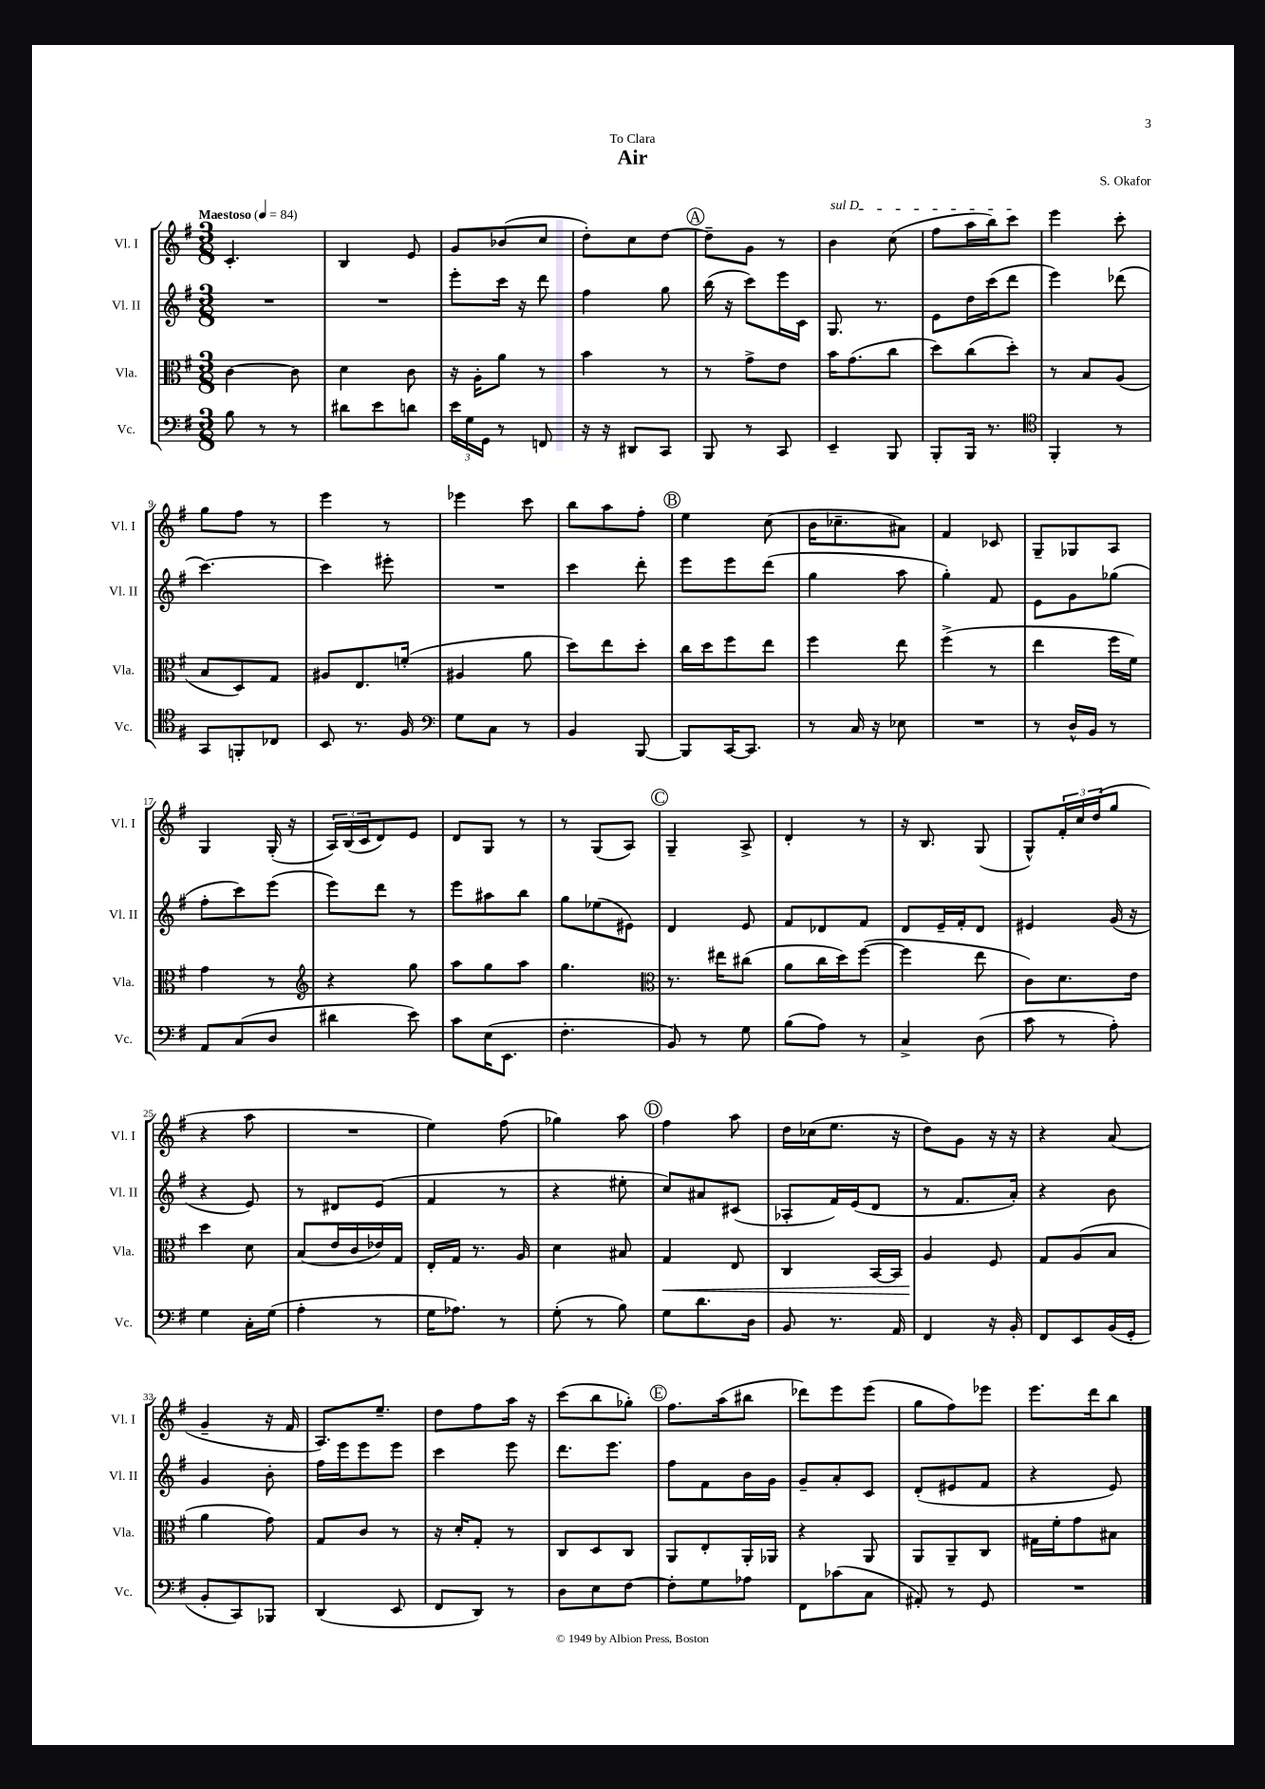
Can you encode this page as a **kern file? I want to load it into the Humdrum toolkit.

**kern	**kern	**dynam	**kern	**kern
*part4	*part3	*part3	*part2	*part1
*staff4	*staff3	*staff3	*staff2	*staff1
*I"Vc.	*I"Vla.	*	*I"Vl. II	*I"Vl. I
*I'Vc.	*I'Vla.	*	*I'Vl. II	*I'Vl. I
*clefF4	*clefC3	*	*clefG2	*clefG2
*k[f#]	*k[f#]	*	*k[f#]	*k[f#]
*M3/8	*M3/8	*	*M3/8	*M3/8
*MM84	*MM84	*	*MM84	*MM84
=1	=1	=1	=1	=1
!	!	!	!	!LO:TX:a:B:t=Maestoso
8B\	[4c\	.	4.r	4.c'/
8r	.	.	.	.
8r	8c\]	.	.	.
=2	=2	=2	=2	=2
8d#X\L	4d\	.	4.r	4B/
8e\	.	.	.	.
8dn\J	8c\	.	.	8e/
=3	=3	=3	=3	=3
24e\LL	16r	.	8eee'\L	8g/L
24G\	.	.	.	.
.	16A'\KL	.	.	.
24GG\JJ	.	.	.	.
8r	8a\J	.	16ccc\Jk	(8b-X/
.	.	.	16r	.
8FFn/	8r	.	8ddd\	8cc/J
=4	=4	=4	=4	=4
16r	4b\	.	4ff#\	8dd'\L)
16r	.	.	.	.
8DD#X/L	.	.	.	8cc\
8CC/J	8r	.	8gg\	[8dd\J
!!LO:REH:place=s1:t=A
=5	=5	=5	=5	=5
8BBB/	8r	.	(16bb\	8dd~\L]
.	.	.	16r	.
8r	8g^\L	.	8ccc\L)	8g\J
8CC/	8e\J	.	16eee\L	8r
.	.	.	16c\JJ	.
=6	=6	=6	=6	=6
!	!	!	!	!LO:TX:a:i:t=sul D
4EE~/	16b\KL	.	8.G/	4b\
.	(8.g\	.	.	.
.	.	.	8.r	.
8BBB/	8cc\J	.	.	(8cc\
=7	=7	=7	=7	=7
8BBB'/L	8dd\L)	.	8e\L	8ff#\L
16BBB/Jk	(8cc\	.	16dd\L	16aa\L
8.r	.	.	(16ccc\J	16bb\J)
.	8dd'\J)	.	8ddd\J	8ccc\J
=8	=8	=8	=8	=8
*clefC4	*	*	*	*
4FF#'/	8r	.	4eee\)	4eee\
.	8B/L	.	.	.
8r	(8A/J	.	(8ddd-X\	8ccc'\
!!LO:LB:g=z
=9	=9	=9	=9	=9
8GG/L	8B/L	.	[4.ccc\)	8gg\L
8FFn'/	8D/)	.	.	8ff#\J
8C-X/J	8G/J	.	.	8r
=10	=10	=10	=10	=10
8BB/	8A#X/L	.	4ccc\]	4eee\
8.r	8.E/	.	.	.
.	.	.	8eee#X'\	8r
16F#/	(16fn'/Jk	.	.	.
=11	=11	=11	=11	=11
*clefF4	*	*	*	*
8G\L	4A#X/	.	4.r	4eee-X\
8C\J	.	.	.	.
8r	8a\	.	.	8ccc\
=12	=12	=12	=12	=12
4BB/	8dd\L)	.	4ccc\	8bb\L
.	8ee\	.	.	8aa\
[8BBB/	8dd'\J	.	8ddd'\	8ff#'\J
!!LO:REH:place=s1:t=B
=13	=13	=13	=13	=13
8BBB/L]	16cc\LL	.	8eee\L	4ee\
.	16dd\J	.	.	.
[16CC/K	8ff#\	.	8eee\	.
8.CC/J]	.	.	.	.
.	8ee\J	.	(8ddd\J	(8cc\
=14	=14	=14	=14	=14
8r	4ff#\	.	4gg\	16b\KL
.	.	.	.	8.cc-X~\
16C/	.	.	.	.
16r	.	.	.	.
8E-X\	8ee\	.	8aa\	8a#X\J)
=15	=15	=15	=15	=15
4.r	(4ff#^\	.	4gg'\)	4f#/
.	8r	.	8f#/	8c-X/
=16	=16	=16	=16	=16
8r	4ee\	.	8e\L	8G~/L
16D^^/LL	.	.	8g\	8G-X/
16BB/JJ	.	.	.	.
8r	16ff#\LL	.	(8gg-X\J	8A/J
.	16f#\JJ)	.	.	.
!!LO:LB:g=z
=17	=17	=17	=17	=17
8AA/L	4g\	.	8ff#'\L	4G/
(8C/	.	.	8ccc\)	.
8D/J	8r	.	(8eee\J	(16G'/
.	.	.	.	16r
=18	=18	=18	=18	=18
*	*clefG2	*	*	*
4d#X\	4r	.	8eee\L)	24A/LL)
.	.	.	.	(24B/
.	.	.	.	24c/J
.	.	.	8ddd\J	8d/)
8e\)	8gg\	.	8r	8e/J
=19	=19	=19	=19	=19
8c\L	8aa\L	.	8eee\L	8d/L
(16E\K	8gg\	.	8aa#X\	8G/J
8.EE\J	.	.	.	.
.	8aa\J	.	8bb\J	8r
=20	=20	=20	=20	=20
4.F#'\	4.gg\	.	8gg\L	8r
.	.	.	(8ee-X\	(8G/L
.	.	.	8e#X\J)	8A/J)
!!LO:REH:place=s1:t=C
=21	=21	=21	=21	=21
*	*clefC3	*	*	*
8BB/)	8.r	.	4d/	4G~/
8r	.	.	.	.
.	16ee#X\KL	.	.	.
8G\	(8cc#X\J	.	8e/	8A^/
=22	=22	=22	=22	=22
(8B\L	8a\L	.	8f#/L	4d'/
8A\J)	16cc\L	.	8d-X/	.
.	16dd\J)	.	.	.
8r	([8ff#\J	.	8f#/J	8r
=23	=23	=23	=23	=23
4C^/	4ff#\]	.	8d/L	16r
.	.	.	.	8.B/
.	.	.	16e~/L	.
.	.	.	16f#'/J	.
(8D\	8ee\	.	8d/J	(8G/
=24	=24	=24	=24	=24
8c\	8c\L)	.	4e#X/	8G^^/L)
8r	8.d\	.	.	24f#'/L
.	.	.	.	24cc/
.	.	.	.	(24dd/J
8A'\)	.	.	(16g/	8gg/J
.	16e\Jk	.	16r	.
!!LO:LB:g=z
=25	=25	=25	=25	=25
4G\	4dd\	.	4r	4r
16C'\LL	8d\	.	8e/)	8aa\
(16G\JJ	.	.	.	.
=26	=26	=26	=26	=26
4A'\	(8B/L	.	8r	4.r
.	16e/L	.	8d#X/L	.
.	16c/	.	.	.
8r	16e-X/)	.	(8e/J	.
.	16G/JJ	.	.	.
=27	=27	=27	=27	=27
16G\KL	16E'/LL	.	4f#/	4ee\)
8.A-X\J)	16G/JJ	.	.	.
.	8.r	.	.	.
8r	.	.	8r	(8ff#\
.	16A/	.	.	.
=28	=28	=28	=28	=28
(8G'\	4d\	.	4r	4gg-X\)
8r	.	.	.	.
8B\)	8B#X/	.	8ee#X'\	8aa\
!!LO:REH:place=s1:t=D
=29	=29	=29	=29	=29
!	!	!LO:HP:b	!	!
8G\L	4G/	<	8cc/L)	4ff#\
8.d\	.	.	8a#X/	.
.	8E/	.	(8c#X/J	8aa\
16D\Jk	.	.	.	.
=30	=30	=30	=30	=30
8BB/	4C/	.	8A-X'/L	16dd\LL
.	.	.	.	(16cc-X\J
8.r	.	.	16f#/L)	8.ee\J
.	.	.	(16e/J	.
.	[16BB/LL	.	8d/J	.
16AA/	16BB/JJ]	.	.	16r
=31	=31	=31	=31	=31
4FF#/	4A/	.	8r	8dd\L)
.	.	.	8.f#/L	8g\J
16r	8F#/	[	.	16r
16BB'/	.	.	16a'/Jk)	16r
=32	=32	=32	=32	=32
8FF#/L	8G/L	.	4r	4r
8EE/	(8A/	.	.	.
(16BB/L	8B/J	.	8b\	(8a/
16GG'/JJ	.	.	.	.
!!LO:LB:g=z
=33	=33	=33	=33	=33
8BB'/L	4a\	.	4g/	4g~/
8CC/)	.	.	.	.
8BBB-X/J	8g\)	.	8b'\	16r
.	.	.	.	16f#/
=34	=34	=34	=34	=34
(4DD/	8G/L	.	16ff#\LL	8.A/L)
.	.	.	16eee\J	.
.	8c/J	.	8eee\	.
.	.	.	.	8.ee~/J
8EE/	8r	.	8eee\J	.
=35	=35	=35	=35	=35
8FF#/L	16r	.	4ccc\	8dd\L
.	16d'/KL	.	.	.
8DD/J)	8G'/J	.	.	8ff#\
8r	8r	.	8eee\	16aa\Jk
.	.	.	.	16r
=36	=36	=36	=36	=36
8D\L	8C/L	.	8.ddd\L	(8ccc\L
8E\	8D/	.	.	8bb\
.	.	.	8.eee\J	.
[8F#\J	8C/J	.	.	8gg-X'\J)
!!LO:REH:place=s1:t=E
=37	=37	=37	=37	=37
8F#'\L]	8AA/L	.	8ff#\L	8.ff#\L
8G\	8E'/	.	8f#\	.
.	.	.	.	(16aa\k
8A-X\J	16AA'/L	.	16b\L	8bb#X\J
.	16AA-X/JJ	.	16g\JJ	.
=38	=38	=38	=38	=38
8FF#\L	4r	.	8g~/L	8ddd-X\L)
(8c-X\	.	.	8a'/	8eee\
8C\J	8AA/	.	8c/J	(8eee\J
=39	=39	=39	=39	=39
8AA#X'/)	8AA/L	.	(8d'/L	8gg\L
8r	8AA~/	.	8e#X/	8ff#\)
8GG/	8C/J	.	8f#/J	8eee-X\J
=40	=40	=40	=40	=40
4.r	16G#X\LL	.	4r	8.eee\L
.	16f#'\J	.	.	.
.	8g\	.	.	.
.	.	.	.	16ddd\k
.	8B#X\J	.	8e/)	8bb\J
==	==	==	==	==
*-	*-	*-	*-	*-
